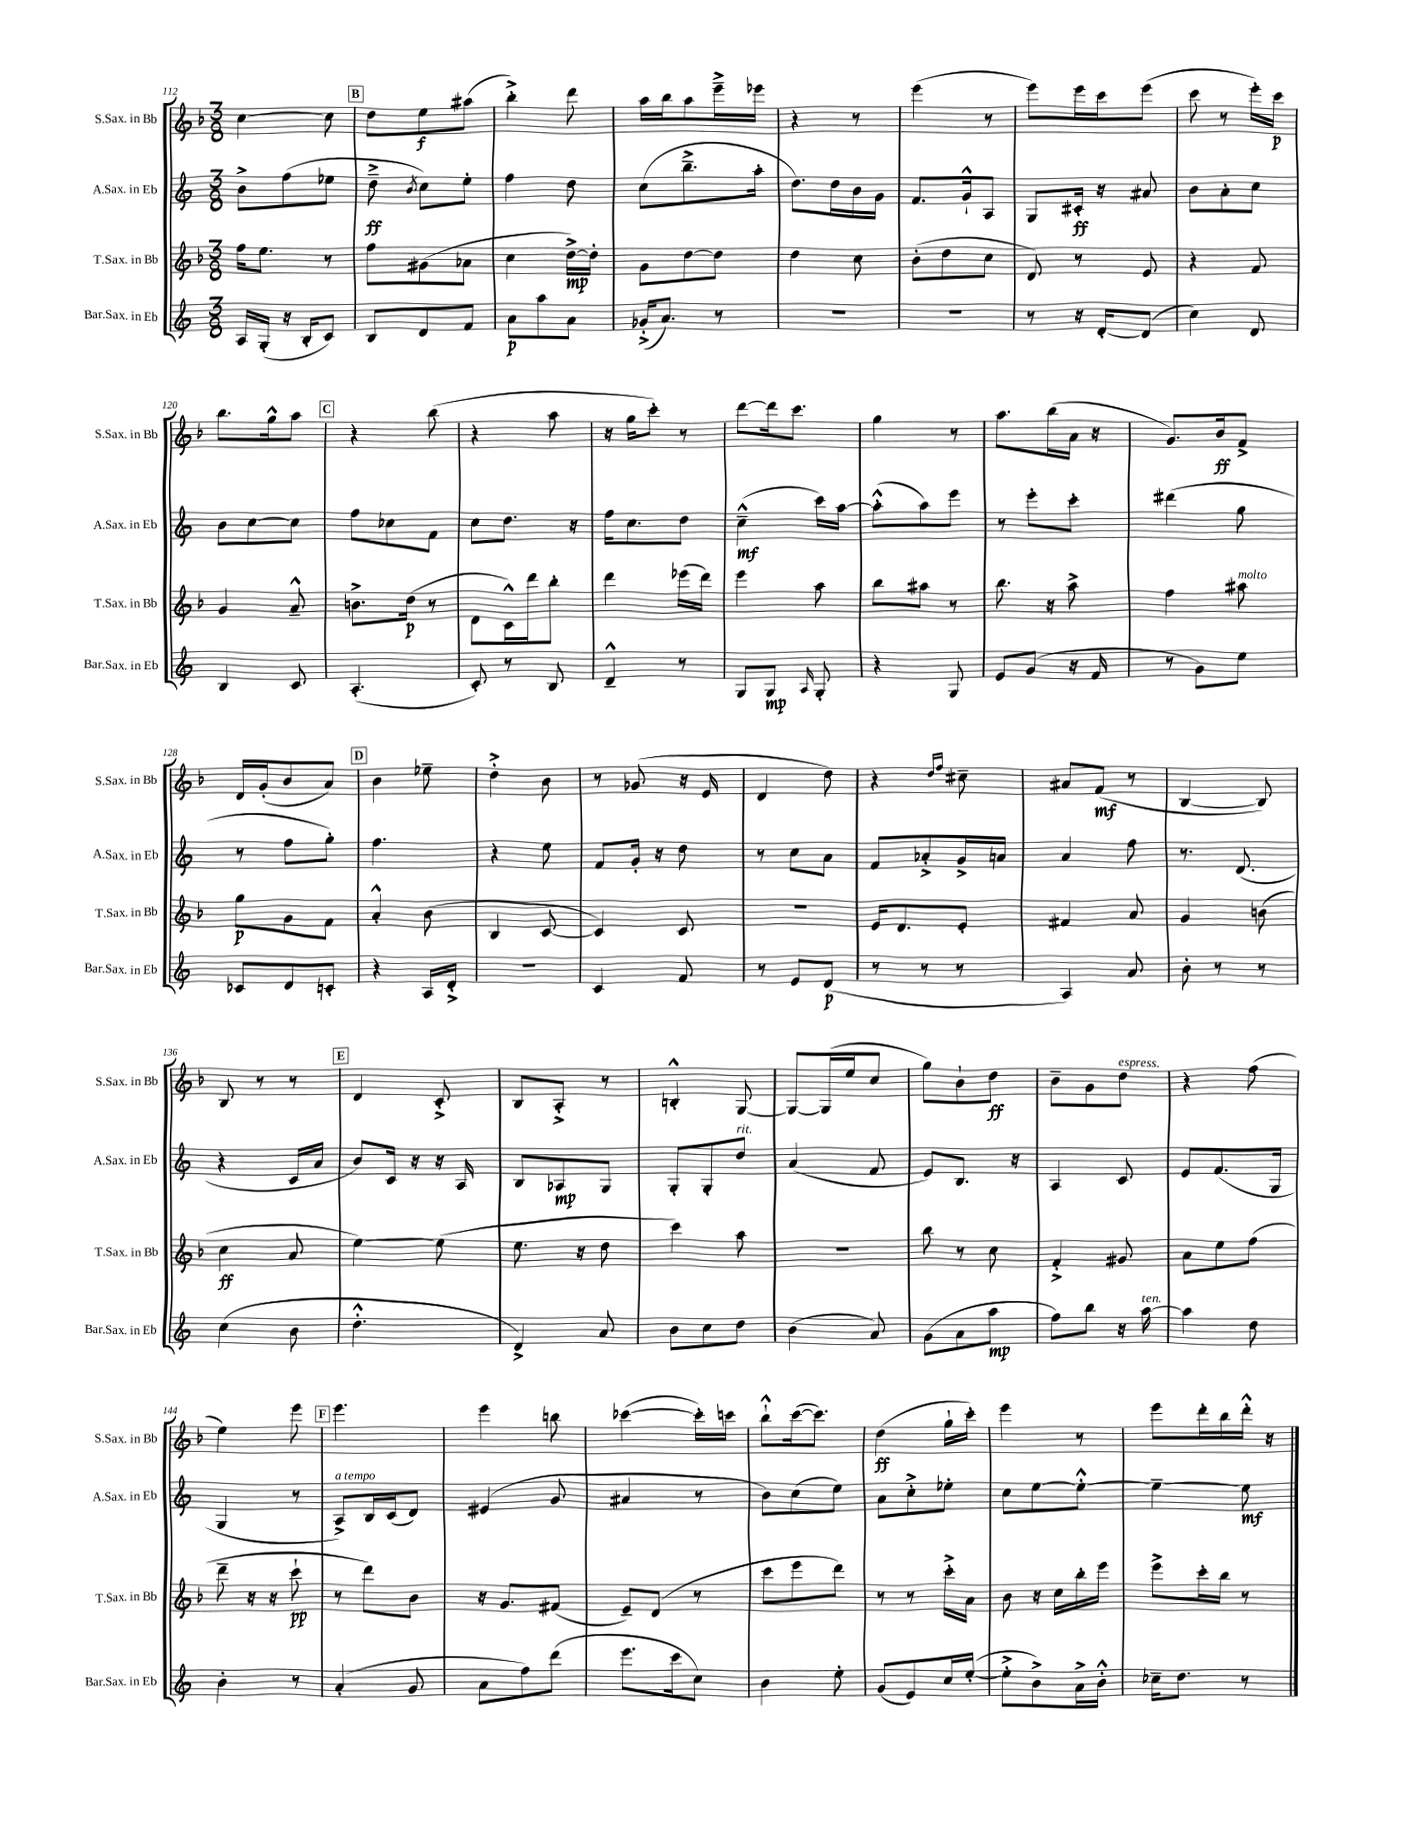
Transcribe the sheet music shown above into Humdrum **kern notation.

**kern	**kern	**kern	**kern
*staff4	*staff3	*staff2	*staff1
*clefG2	*clefG2	*clefG2	*clefG2
*k[]	*k[b-]	*k[]	*k[b-]
*M3/8	*M3/8	*M3/8	*M3/8
16A	16ff	8b^	[4cc
(16G'	8.ee	.	.
16r	.	(8ff	.
16B'	.	.	.
8c)	8r	8ee-	8cc]
=	=	=	=
8B	8ff	8dd~^	8dd
.	.	8qb	.
8d	(8g#	8cc)	8ee
8f	8a-	8ee'	(8aa#
=	=	=	=
8a	4cc	4ff	4bb-'^)
8aa	.	.	.
8a	[16dd^)	8dd	8ddd
.	16dd']	.	.
=	=	=	=
(16g-'^	8g	(8cc	16aa
8.a)	.	.	16bb-
.	[8dd	8.bb~^	8aa
8r	8dd]	.	16eee~^
.	.	16aa'	16eee-
=	=	=	=
4.r	4dd	8.dd)	4r
.	.	16dd	.
.	8cc	16b	8r
.	.	16g	.
=	=	=	=
4.r	(8b-'	8.f	(4eee
.	8dd	.	.
.	.	16g`^^	.
.	8cc	8A	8r
=	=	=	=
8r	8d)	8G	8eee)
16r	8r	16c#'	16eee
[16d'	.	16r	16ccc
(8d]	8e	8a#	(8eee
=	=	=	=
4cc)	4r	8b	8ccc
.	.	8a'	8r
8d	8f	8cc	16eee')
.	.	.	16ccc
=	=	=	=
4B	4g	8b	8.bb-
.	.	[8cc	.
.	.	.	16gg^^
8c	8a~^^	8cc]	8aa
=	=	=	=
(4.A'	8.b^	8ff	4r
.	.	8cc-	.
.	(16dd	.	.
.	8r	8f	(8bb-
=	=	=	=
8c')	8d	8cc	4r
8r	16c^^)	8.dd	.
.	16ddd	.	.
8B	8bb-'	.	8aa
.	.	16r	.
=	=	=	=
4d~^^	4ddd	16ff	16r
.	.	8.cc	16gg
.	.	.	8ccc')
8r	(16eee-	8dd	8r
.	16ddd)	.	.
=	=	=	=
8G	4eee	(4cc~^^	[8ddd
8G	.	.	16ddd]
.	.	.	8.ccc
16qqA	.	.	.
8G'	8aa	16ccc)	.
.	.	[16aa	.
=	=	=	=
4r	8bb-	(8aa'^^]	4gg
.	8aa#	8aa)	.
8G	8r	8eee	8r
=	=	=	=
8e	8.bb-	8r	8.aa
(8g	.	8eee'	.
.	16r	.	(16bb-
16r	8aa^	8ccc'	16a
16f	.	.	16r
=	=	=	=
8r	4ff	(4ddd#	8.g)
8g)	.	.	.
.	.	.	16b-
8ee	8aa#	8gg	8f^
=	=	=	=
8c-	8gg	8r	16d
.	.	.	(16g'
8d	8g	8ff	8b-
8c'	8f	8gg')	8a)
=	=	=	=
4r	4a'^^	4.ff	4b-
16A	(8b-	.	8ee-~
16d'^	.	.	.
=	=	=	=
4.r	4B-	4r	4dd'^
.	[8c	8ee	8b-
=	=	=	=
4c	4c])	8f	8r
.	.	16g'	(8g-
.	.	16r	.
8f	8c	8dd	16r
.	.	.	16e
=	=	=	=
8r	4.r	8r	4d
8e	.	8cc	.
(8d	.	8a	8dd)
=	=	=	=
8r	16e	8f	4r
.	8.d	.	.
8r	.	8a-'^	.
.	.	.	16qqdd
.	.	.	16qqff
8r	8e'	16g^	8cc#~
.	.	16a	.
=	=	=	=
4A)	4f#	4a	8a#
.	.	.	(8f
8a	8a	8ff	8r
=	=	=	=
8b'	4g	8.r	[4B-
8r	.	.	.
.	.	(8.d	.
8r	(8b	.	8B-])
=	=	=	=
(4cc	4cc	4r	8B-
.	.	.	8r
8b	8a	16c	8r
.	.	16a	.
=	=	=	=
4.dd'^^	[4ee)	8b)	4d
.	.	16c	.
.	.	16r	.
.	(8ee]	16r	8c'^
.	.	16A	.
=	=	=	=
4d^)	8.ee	8B	8B-
.	.	8A-	8A'^
.	16r	.	.
8a	8dd	8G	8r
=	=	=	=
8b	4ccc)	8G'	4B'^^
8cc	.	8G'	.
8dd	8aa	8dd	[8G
=	=	=	=
(4b	4.r	(4a	8G_
.	.	.	(16G]
.	.	.	16ee
8a)	.	8f	8cc
=	=	=	=
(8g	8bb-	8e)	8gg)
8a	8r	8.B	8b-`
8aa	8cc	.	8dd
.	.	16r	.
=	=	=	=
8ff)	4f'^	4A	8b-~
8bb	.	.	8g
16r	8g#	8c	8dd
[16aa	.	.	.
=	=	=	=
4aa]	8a	8e	4r
.	8ee	(8.f	.
8dd	(8ff	.	(8ff
.	.	16G	.
=	=	=	=
4b'	8ddd~	4G	4ee)
.	16r	.	.
.	16r	.	.
8r	8ccc`	8r	8eee
=	=	=	=
(4a'	8r	8A^)	4.eee
.	8ddd)	16B	.
.	.	(16c	.
8g	8b-	8d)	.
=	=	=	=
8a	16r	(4e#	4eee
.	8.g	.	.
8ff)	.	.	.
(8ddd	(8f#	8g	8bb
=	=	=	=
8.eee	8e~)	4a#	([4ccc-
.	(8d	.	.
16ccc	.	.	.
8cc)	8r	8r	16ccc-'])
.	.	.	16ccc
=	=	=	=
4b	8ccc	8b)	8bb-`^^
.	8eee	(8cc	([16ccc
.	.	.	8.ccc])
8ee'	8ddd)	8ee)	.
=	=	=	=
(8g	8r	8a	(4dd
8e)	8r	8cc'^	.
16cc	16ccc'^	8ee-'	16gg`
([16ee'	16a	.	16ccc')
=	=	=	=
8ee'^]	8b-	8cc	4eee
8b^)	16r	[8ee	.
.	16cc	.	.
16a^	16bb-'	8ee'^^_	8r
16b'^^	16eee	.	.
=	=	=	=
16cc-~	8eee^	4ee~_	8eee
8.dd	.	.	.
.	16ccc'	.	16ddd'
.	16bb-	.	16bb-
8r	8r	8ee]	16ddd'^^
.	.	.	16r
==	==	==	==
*-	*-	*-	*-
